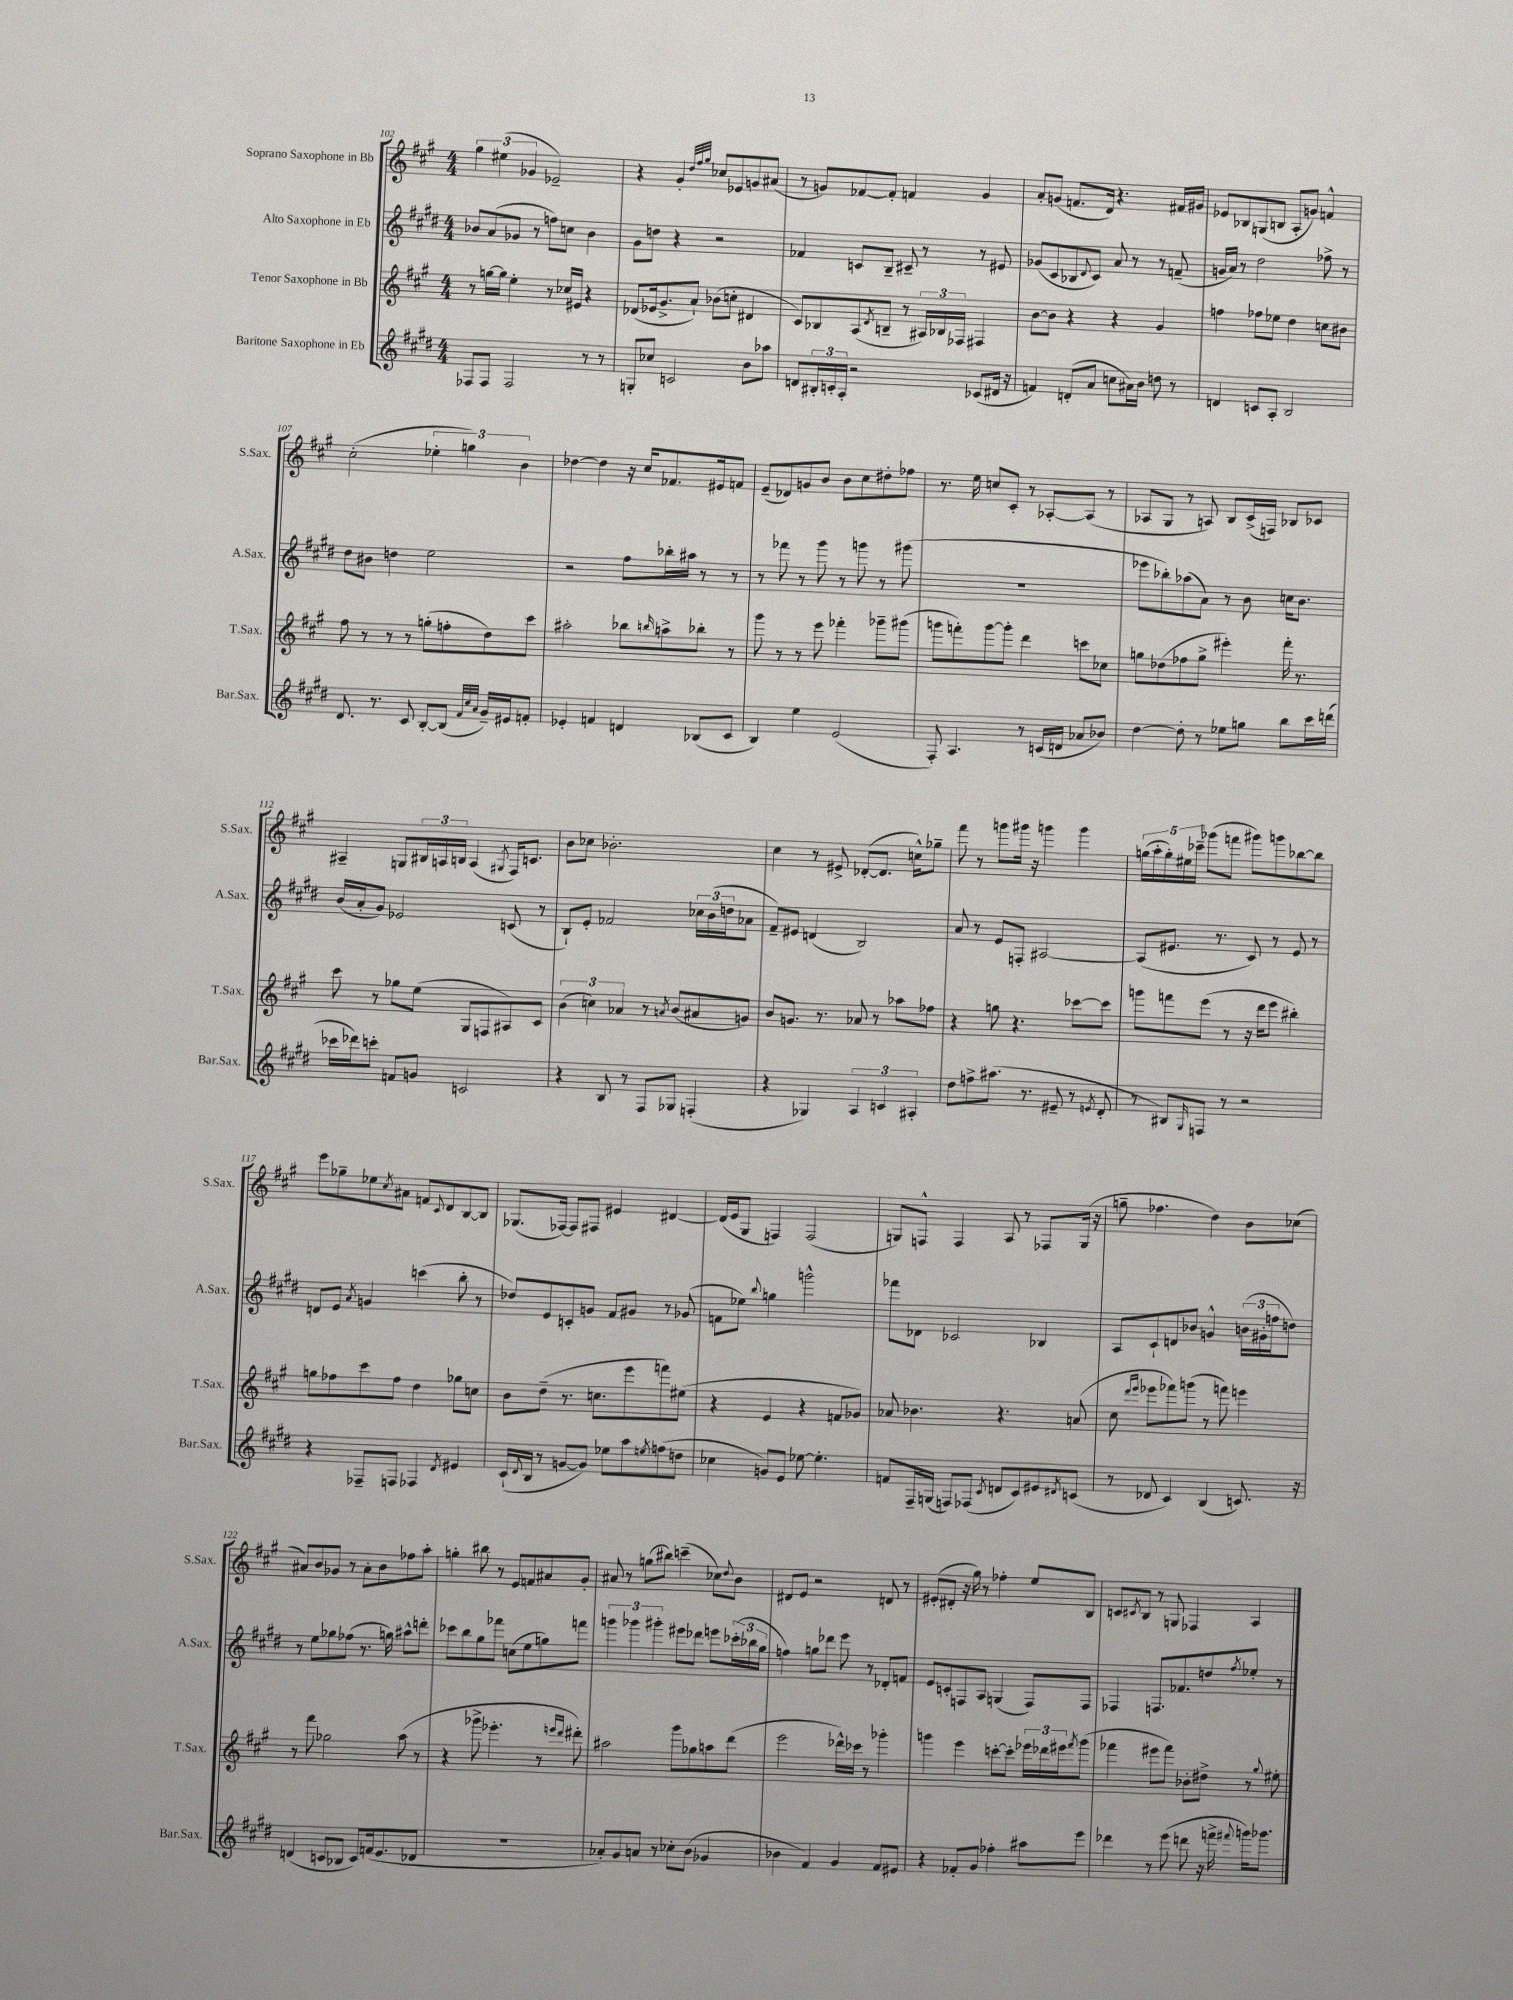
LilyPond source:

<<
\new StaffGroup <<
\new Staff = "s0" \with { instrumentName = "Soprano Saxophone in Bb" shortInstrumentName = "S.Sax." } {
    \clef treble \key a \major \numericTimeSignature \time 4/4
    \tuplet 3/2 { gis''4 eis''4( ges'4 } ees'2--) |
    r4 gis'4-. \grace { d''32 fis''32 gis''32 } ces''8 ees'8 g'8 ais'8( |
    r8 g'8) fes'8~ fes'8-. f'4 g'4 |
    a'8-. g'8( f'8. d'16) r4. fis'16 gis'16 |
    ees'8 bes8 g8( b8 a8-. g'8) f'4-^ |
    cis''2-.( \tuplet 3/2 { ees''4-. g''4) b'4 } |
    des''4~ des''4 r16 cis''16 fes'8. eis'16 f'8 |
    e'8--( des'8) g'8 b'8 b'8 cis''8 dis''8-. fes''8 |
    r8. e''16 c''8 cis'8-. r8 aes8~-. aes8( r8 |
    aes8 gis8 r8 a8) b8 cis'16->( f16) bes8 ces'8 |
    ais4-- g8 \tuplet 3/2 { bis16 a16 b16 } a4( \acciaccatura { gis8 } fis16) c'8. |
    b'8 ces''8 bes'2.-. |
    cis''4 r8 eis'8-> des'8~-.( des'8. c''16-^) ges''8-- |
    fis'''8 r8 g'''8 gis'''16 r16 g'''4 g'''4 |
    \tuplet 5/4 { g''16( a''16-. g''16-.) eis''16 ces'''16-- } ges'''8( f'''8 gis'''8) g'''8 bes''8~ bes''8 |
    e'''8 ges''8-- ees''8 \acciaccatura { cis''8 } ais'8 f'8 \appoggiatura { cis'8 } d'8 b8~ b8 |
    ges8.( fes16~) fes8 fis8 eis'4 dis'4~ |
    dis'16( e'16 gis8 f4) f2( |
    g8) f8-^ f4 a8 r8 fes8 g16( r16 |
    g''8-- fes''4. d''4) b'8 ces''8( |
    ais'8) b'8 ges'8 r8 ais'8-. b'8 fes''8 a''8-. |
    g''4-. bis''8 r8 e'8 f'8 ais'8 gis'8-. |
    ais'8 r8 g''8( bis''8) c'''4--( ces''8) \appoggiatura { d''8 } b'8 |
    dis'8 e'8 r2 d'8 r8 |
    eis'8-.( dis'8-. r16 gis''16) r8 fes''4-. e''8 b8 |
    c'8 \acciaccatura { cis'8 } b8 r8 g8 fes4 a4 \bar "|." |
}
\new Staff = "s1" \with { instrumentName = "Alto Saxophone in Eb" shortInstrumentName = "A.Sax." } {
    \clef treble \key e \major \numericTimeSignature \time 4/4
    bes'8 a'8( ges'8 r8 f''8) c''8 bes'4 |
    gis'8 d''8 r4 r2 |
    fes'4 c'8 b8-- cis'8-- r8 r8 eis'8 |
    ges'8( cis'8 bes8 \appoggiatura { dis'8 } cis'8) a'8 r8 r8 f'8--( |
    g'16 a'16) r8 dis''2 fes''8-> r8 |
    dis''8 bis'8 d''4 e''2 |
    r2 fis''8 bes''16-. ais''16 r8 r8 |
    r8 fes'''8 r8 gis'''8 r8 g'''8 r8 gis'''8( |
    R1 |
    ees'''8 bes''8-.) aes''8( a'8) r8 b'8 c''16 b'8. |
    b'16( a'16-. gis'8) ees'2 c'8( r8 |
    b8-!) e'8-. fes'2 \tuplet 3/2 { ces''16 b'16( d''16 } aes'8 |
    fis'8--) eis'8 d'4( b2) |
    a'8 r8 e'8 f8-. ais2~ |
    ais8( eis'8. r8. cis'8) r8 eis'8 r8 |
    d'8 e'8 \acciaccatura { a'8 } g'4 c'''4( b''8-. r8 |
    des''8) e'8 c'8-. g'8 fis'8 gis'8 r8 ges'8( |
    f'8 ees''8) \appoggiatura { b''8 } g''4 g'''2-^ |
    fes'''8 des'8 ces'2 bes4 |
    a8 cis'8-! d'8 bes'8 g'4-^ \tuplet 3/2 { b'16( gis'16-. f''16 } d''8) |
    r8 e''8 ges''8 fes''8( r8. g''16) ais''8-^ d'''8-. |
    ces'''8 b''8 gis''8 fes'''8 c''8( e''8 g''8) f'''8 |
    \tuplet 3/2 { g'''4 ges'''4 gis'''4-. } eis'''8 des'''8 e'''8 \tuplet 3/2 { ces'''16-.( bes''16 gis''16 } |
    f''4) g''8 des'''8 e'''8 r8 des'8-. f'8 |
    e'8 c'8-. f8 a8 g4( f8) f8 |
    fes4 f8. fes'8. d''8 \acciaccatura { fis''8 } ees''8-. r8 \bar "|." |
}
\new Staff = "s2" \with { instrumentName = "Tenor Saxophone in Bb" shortInstrumentName = "T.Sax." } {
    \clef treble \key a \major \numericTimeSignature \time 4/4
    r8 g''16~ g''16 e''4-. r8 ces''16 eis'16 r4 |
    des'8( ees'16 gis'8.-> a'8-!) bes'8( c''8-. dis'4 |
    cis'8) bes8 a8( \acciaccatura { d'8 } b8-- r8 \tuplet 3/2 { ais16) bes16 fes16 } fis4 |
    b'8~ b'8 r4 r4 gis'4 |
    f''4 fes''8 ees''8 d''4 c''8 bis'8 |
    fis''8 r8 r8 r8 g''8-.( f''8-. d''8) cis'''8 |
    ais''2-. bes''8 \grace { b''16 } a''8-> bes''8-. r8 |
    gis'''8 r8 r8 e'''8 fes'''4-. ges'''8-- gis'''8( |
    g'''8 f'''8-.) g'''8~ g'''8-. d'''4 c'''8 ces''8 |
    g''8 des''8( fes''8 g''8-> eis'''4-.) fis'''16-. r8. |
    cis'''8 r8 ges''8 e''8( gis8 f8 ais8) cis'8 |
    \tuplet 3/2 { b'4( c''4) aes'4 } r8 \acciaccatura { a'8 } b'8( ais'8 g'8) |
    b'8 g'8. r8. aes'8 r8 aes''8 fes''8 |
    r4 g''8 r4. ces'''8~ ces'''8 |
    g'''8 f'''8 e'''8( r8 r16 d'''16 e'''8 bis''4-.) |
    g''8 fes''8 cis'''8 fes''8 d''4 ges''8 c''8 |
    b'8 d''8--( r8. c''8. e'''8 f'''8) eis''8( |
    r4 e'4 r4 f'8 ges'8) |
    aes'8 bes'4. r4. a'8( |
    cis''8 \grace { d'''16 e'''16 } ees'''8 fes'''8) g'''8( r8 f'''8) e'''4 |
    r8 fis'''8 ges''2 a''8( r8 |
    r4 ges'''8-> ees'''4.-. r8 \grace { e'''16 d'''16 } dis'''8-.) |
    ais''2 gis'''8 ges''8 a''8 d'''8( |
    e'''2 des'''16-^) ces'''16 r8 ges'''4-. |
    g'''4 e'''4 c'''8~-. c'''8-. \tuplet 3/2 { ees'''16 des'''16 eis'''16 } \acciaccatura { fis'''8 } g'''8( |
    fes'''4 eis'''8 fes'''8) bes'8-. dis''8-> r8 \appoggiatura { gis''8 } eis''8-. \bar "|." |
}
\new Staff = "s3" \with { instrumentName = "Baritone Saxophone in Eb" shortInstrumentName = "Bar.Sax." } {
    \clef treble \key e \major \numericTimeSignature \time 4/4
    fes8 fes8 fes2 r8 r8 |
    g8-. ces''8 c'2 b'8 aes''8 |
    d'8 \tuplet 3/2 { bis16-. c'16-. a16-. } r2 ces'8( dis'16 r16 |
    f'4) d'8-.( a'8 c''8 ais'16) b'16 d''8 r8 |
    d'4 c'8 a8-. b2 |
    dis'8. r8. cis'8 b8~-. b8( \grace { fis'32 cis''32 a'32 } gis'16--) eis'16 f'8-. |
    ees'4-. f'4 d'4 bes8( cis'8 |
    b4) e''4 e'2( |
    fis8-.) a4. r8 c'16( d'16 aes'8 bes'8) |
    dis''4~ dis''8-. r8 ees''8 g''8 b''8 cis'''16 d'''16( |
    ces'''16 des'''16) c'''8-. f'8 g'8 c'2 |
    r4 b8 r8 fis8 ges8 f4-.( |
    r4 ges4) \tuplet 3/2 { a4 c'4 ais4-. } |
    dis''8 f''8-> ais''8.( r8. eis'8-- r8 \acciaccatura { e'8 } dis'8-. |
    r8 bis8) \grace { gis16 } f8 r8 r2 |
    r4 fes8-- f8 fes4 \acciaccatura { dis'8 } eis'4 |
    cis'16-!( \appoggiatura { dis'8 } b16 r8 g'8~ g'8) ees''8 a''8 \acciaccatura { e''8 } f''8( d''8 |
    ces''4 g'8) e'8 ees''8~ ees''4.-. |
    f'8 fis16-- g16( f8) fes8( \acciaccatura { cis'8 } d'8 cis'8) eis'8 \acciaccatura { dis'8 } c'8( |
    r8 des'8 cis'4) b4( c'8.) r16 |
    d'4( c'8 bes8 c'8) f'16( e'8. des'8 |
    R1 |
    aes'8-.) gis'8 a'8 r8 ces''8-. b'8( ges'4 |
    bes'4 fis'4) gis'4 fis'8 eis'8 |
    r4 fes'8-. gis'8 fes''4-. ais''8 e'''8 |
    des'''4 r8 e'''8( d'''8 r16 f'''16-> \appoggiatura { fis'''8 } g'''16) ges'''8. \bar "|." |
}
>>
>>
\layout { \context { \Score currentBarNumber = #102 } }
